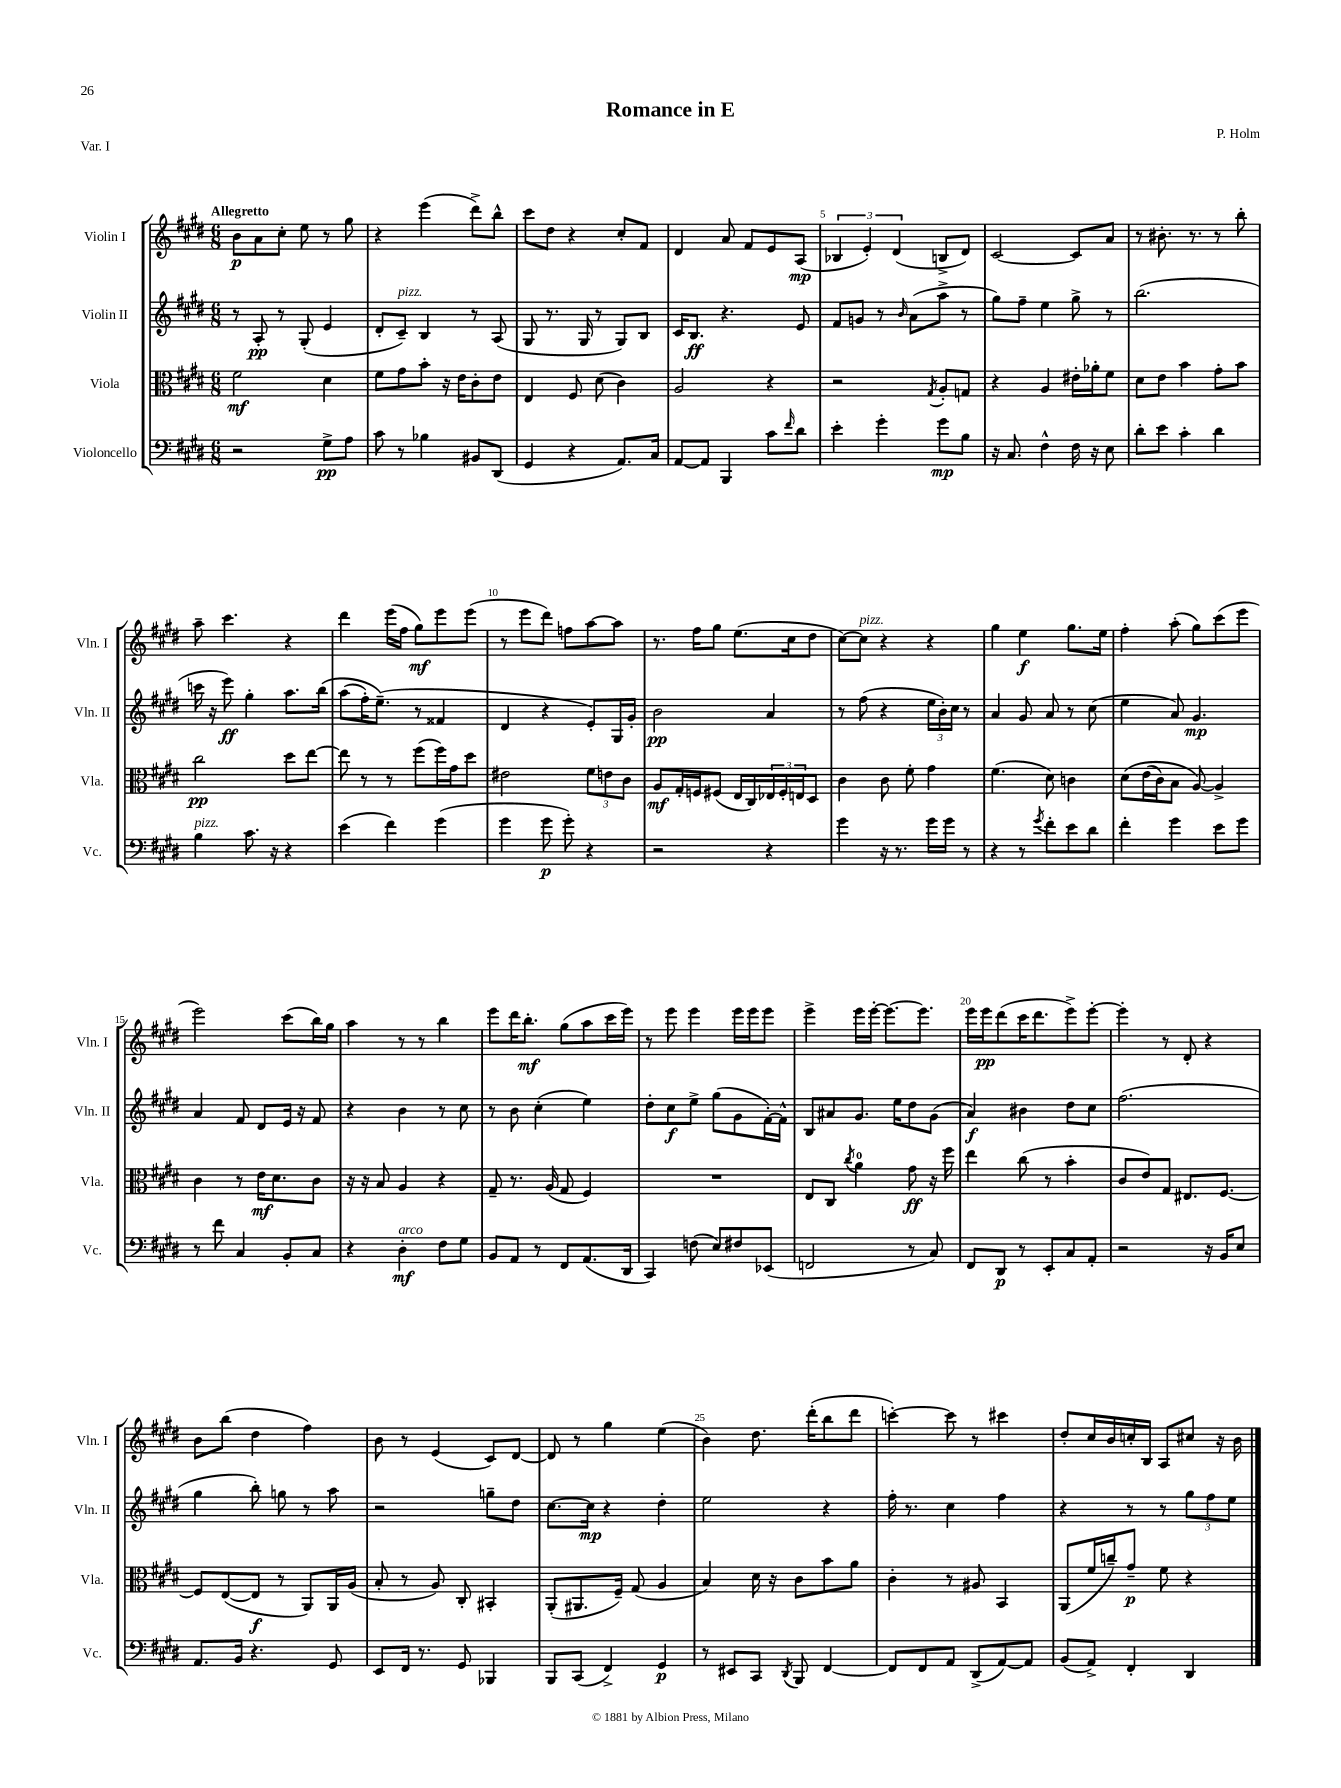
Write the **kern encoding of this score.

**kern	**dynam	**kern	**dynam	**kern	**dynam	**kern	**dynam
*part4	*part4	*part3	*part3	*part2	*part2	*part1	*part1
*staff4	*staff4	*staff3	*staff3	*staff2	*staff2	*staff1	*staff1
*I"Violoncello	*	*I"Viola	*	*I"Violin II	*	*I"Violin I	*
*I'Vc.	*	*I'Vla.	*	*I'Vln. II	*	*I'Vln. I	*
*clefF4	*	*clefC3	*	*clefG2	*	*clefG2	*
*k[f#c#g#d#]	*	*k[f#c#g#d#]	*	*k[f#c#g#d#]	*	*k[f#c#g#d#]	*
*M6/8	*	*M6/8	*	*M6/8	*	*M6/8	*
=1	=1	=1	=1	=1	=1	=1	=1
!	!	!	!	!	!	!LO:TX:a:B:t=Allegretto	!
2r	.	2f#\	mf	8r	.	8b\L	p
.	.	.	.	8A'/	pp	8a\	.
.	.	.	.	8r	.	8cc#'\J	.
.	.	.	.	(8G#'/	.	8ee\	.
8G#^\L	pp	4d#\	.	4e/	.	8r	.
8A\J	.	.	.	.	.	8gg#\	.
=2	=2	=2	=2	=2	=2	=2	=2
8c#\	.	8f#\L	.	8d#'/L	.	4r	.
!	!	!	!	!LO:TX:a:i:t=pizz.	!	!	!
8r	.	8g#\	.	8c#~/J)	.	.	.
4B-X\	.	8b'\J	.	4B/	.	(4eee\	.
.	.	16r	.	.	.	.	.
.	.	16e\KL	.	.	.	.	.
8BB#X/L	.	8c#'\	.	8r	.	8ddd#^\L)	.
(8DD#/J	.	8e\J	.	(8A/	.	8bb^^\J	.
=3	=3	=3	=3	=3	=3	=3	=3
4GG#/	.	4E/	.	8G#/	.	8ccc#\L	.
.	.	.	.	8.r	.	8dd#\J	.
4r	.	8F#/	.	.	.	4r	.
.	.	.	.	16G#/	.	.	.
.	.	(8d#\	.	8r	.	.	.
8.AA/L)	.	4c#\)	.	8G#/L)	.	8cc#'/L	.
.	.	.	.	8B/J	.	8f#/J	.
16C#/Jk	.	.	.	.	.	.	.
=4	=4	=4	=4	=4	=4	=4	=4
[8AA/L	.	2A/	.	16c#/KL	.	4d#/	.
.	.	.	.	8.B/J	ff	.	.
8AA/J]	.	.	.	.	.	.	.
4BBB/	.	.	.	4.r	.	8a/	.
.	.	.	.	.	.	8f#/L	.
8c#\L	.	4r	.	.	.	8e/	.
16qqf#/	.	.	.	.	.	.	.
8d#\J	.	.	.	8e/	.	(8A/J	mp
=5	=5	=5	=5	=5	=5	=5	=5
4e'\	.	2r	.	8f#/L	.	6B-X/	.
.	.	.	.	8gn/J	.	.	.
.	.	.	.	.	.	6e'/)	.
4g#'\	.	.	.	8r	.	.	.
.	.	.	.	.	.	(6d#/	.
.	.	.	.	16qqb/	.	.	.
.	.	.	.	(8a\L	.	.	.
.	.	8qG#/	.	.	.	.	.
8g#\L	mp	8A'/L	.	8aa^\J	.	8Bn^/L	.
8B\J	.	8Gn/J	.	8r	.	8d#/J)	.
=6	=6	=6	=6	=6	=6	=6	=6
16r	.	4r	.	8gg#\L)	.	[2c#/	.
8.C#/	.	.	.	.	.	.	.
.	.	.	.	8ff#~\J	.	.	.
4F#^^\	.	4A/	.	4ee\	.	.	.
16F#\	.	16e#X'\LL	.	8gg#^\	.	8c#/L]	.
16r	.	16a-X'\J	.	.	.	.	.
8E\	.	8f#\J	.	8r	.	8a/J	.
=7	=7	=7	=7	=7	=7	=7	=7
8d#'\L	.	8d#\L	.	(2.bb\	.	8r	.
8e\J	.	8e\J	.	.	.	8.b#X'\	.
4c#'\	.	4b\	.	.	.	.	.
.	.	.	.	.	.	8.r	.
4d#\	.	8g#'\L	.	.	.	8r	.
.	.	8b\J	.	.	.	8bb'\	.
!!LO:LB:g=z
=8	=8	=8	=8	=8	=8	=8	=8
!LO:TX:a:i:t=pizz.	!	!	!	!	!	!	!
4B\	.	2cc#\	pp	16cccn\	.	8aa~\	.
.	.	.	.	16r	.	.	.
.	.	.	.	8eee\)	ff	4.ccc#\	.
8.c#\	.	.	.	4gg#'\	.	.	.
16r	.	.	.	.	.	.	.
4r	.	8dd#\L	.	8.aa\L	.	4r	.
.	.	[8ee\J	.	.	.	.	.
.	.	.	.	(16bb\Jk	.	.	.
=9	=9	=9	=9	=9	=9	=9	=9
(4e\	.	8ee\]	.	(8aa\L	.	4ddd#\	.
.	.	8r	.	16ff#'\K)	.	.	.
.	.	.	.	(8.ee~\J)	.	.	.
4f#\)	.	8r	.	.	.	(16eee\LL	.
.	.	.	.	.	.	16ff#\JJ	.
.	.	(8ff#\L	.	8r	.	8gg#\L)	mf
(4g#\	.	16ff#\L)	.	4f##X/	.	8eee\	.
.	.	16g#\J	.	.	.	.	.
.	.	8dd#\J	.	.	.	(8eee\J	.
=10	=10	=10	=10	=10	=10	=10	=10
4g#\	.	2e#X\	.	4d#/	.	8r	.
.	.	.	.	.	.	8eee\L	.
8g#\	p	.	.	4r	.	8ddd#\J)	.
8g#'\)	.	.	.	.	.	8ffn\L	.
4r	.	12f#\L	.	8e'/L)	.	[8aa\	.
.	.	12en\	.	.	.	.	.
.	.	.	.	16G#/L	.	8aa\J]	.
.	.	12c#\J	.	.	.	.	.
.	.	.	.	16g#'/JJ	.	.	.
=11	=11	=11	=11	=11	=11	=11	=11
2r	.	8A/L	mf	2b\	pp	8.r	.
.	.	16G#'/L	.	.	.	.	.
.	.	16Fn/J	.	.	.	16ff#\KL	.
.	.	(8F#X/J	.	.	.	8gg#\J	.
.	.	16E/LL	.	.	.	(8.ee\L	.
.	.	16C#/)	.	.	.	.	.
4r	.	24E-X/	.	4a/	.	.	.
.	.	24F#'/	.	.	.	.	.
.	.	.	.	.	.	16cc#\k	.
.	.	24En/J	.	.	.	.	.
.	.	8D#/J	.	.	.	8dd#\J	.
=12	=12	=12	=12	=12	=12	=12	=12
4g#\	.	4c#\	.	8r	.	[8cc#\L)	.
!	!	!	!	!	!	!LO:TX:a:i:t=pizz.	!
.	.	.	.	(8ff#\	.	8cc#\J]	.
16r	.	8c#\	.	4r	.	4r	.
8.r	.	.	.	.	.	.	.
.	.	8f#'\	.	.	.	.	.
16g#\LL	.	4g#\	.	24ee\LL	.	4r	.
.	.	.	.	24b'\)	.	.	.
16g#\JJ	.	.	.	.	.	.	.
.	.	.	.	24cc#\JJ	.	.	.
8r	.	.	.	8r	.	.	.
=13	=13	=13	=13	=13	=13	=13	=13
4r	.	(4.f#\	.	4a/	.	4gg#\	.
8r	.	.	.	8g#/	.	4ee\	f
8qg#/	.	.	.	.	.	.	.
8f#'\L	.	8d#\)	.	8a/	.	.	.
8e\	.	4cn\	.	8r	.	8.gg#\L	.
8d#\J	.	.	.	(8cc#\	.	.	.
.	.	.	.	.	.	16ee\Jk	.
=14	=14	=14	=14	=14	=14	=14	=14
4f#'\	.	(8d#\L	.	4ee\	.	4ff#'\	.
.	.	(16e\L	.	.	.	.	.
.	.	16c#\J)	.	.	.	.	.
4g#\	.	8B\J	.	8a/)	.	(8aa'\	.
.	.	[8A/)	.	4.g#/	mp	8gg#\L)	.
8e\L	.	4A^/]	.	.	.	(8ccc#\	.
8g#\J	.	.	.	.	.	8eee\J	.
!!LO:LB:g=z
=15	=15	=15	=15	=15	=15	=15	=15
8r	.	4c#\	.	4a/	.	2eee\)	.
8f#\	.	.	.	.	.	.	.
4C#/	.	8r	.	8f#/	.	.	.
.	.	16e\KL	mf	8d#/L	.	.	.
.	.	8.d#\	.	.	.	.	.
8BB'/L	.	.	.	16e/Jk	.	(8ccc#\L	.
.	.	.	.	16r	.	.	.
8C#/J	.	8c#\J	.	8f#/	.	16bb\L)	.
.	.	.	.	.	.	16gg#\JJ	.
=16	=16	=16	=16	=16	=16	=16	=16
4r	.	16r	.	4r	.	4aa\	.
.	.	16r	.	.	.	.	.
.	.	8B/	.	.	.	.	.
!LO:TX:a:i:t=arco	!	!	!	!	!	!	!
4D#'\	mf	4A/	.	4b\	.	8r	.
.	.	.	.	.	.	8r	.
8F#\L	.	4r	.	8r	.	4bb\	.
8G#\J	.	.	.	8cc#\	.	.	.
=17	=17	=17	=17	=17	=17	=17	=17
8BB/L	.	8G#~/	.	8r	.	8eee\L	.
8AA/J	.	8.r	.	8b\	.	16ddd#\K	.
.	.	.	.	.	.	8.bb'\J	mf
8r	.	.	.	(4cc#'\	.	.	.
.	.	(16A/	.	.	.	.	.
8FF#/L	.	8G#/	.	.	.	(8gg#\L	.
(8.AA/	.	4F#/)	.	4ee\)	.	8aa\	.
.	.	.	.	.	.	16ccc#\L	.
16DD#/Jk	.	.	.	.	.	16eee\JJ)	.
=18	=18	=18	=18	=18	=18	=18	=18
4CC#/)	.	2.r	.	8dd#'\L	.	8r	.
.	.	.	.	8cc#\	f	8eee\	.
(8Fn\	.	.	.	8ee^\J	.	4eee\	.
8E/L)	.	.	.	(8gg#\L	.	.	.
8F#X/	.	.	.	8g#\	.	16eee\LL	.
.	.	.	.	.	.	16eee\J	.
(8EE-X/J	.	.	.	[16f#'\L)	.	8eee\J	.
.	.	.	.	16f#^^\JJ]	.	.	.
=19	=19	=19	=19	=19	=19	=19	=19
2FFn/	.	8E/L	.	8B/L	.	4eee^\	.
.	.	8C#/J	.	8a#X/	.	.	.
.	.	8qcc#/	.	.	.	.	.
.	.	4a\	.	8.g#/J	.	16eee\LL	.
.	.	.	.	.	.	[16eee'\JJ	.
.	.	.	.	.	.	8.eee\L_	.
.	.	.	.	16ee\KL	.	.	.
8r	.	8g#\	ff	8dd#\	.	.	.
.	.	.	.	.	.	8.eee\J]	.
8C#/)	.	16r	.	(8g#\J	.	.	.
.	.	16ff#\	.	.	.	.	.
=20	=20	=20	=20	=20	=20	=20	=20
8FF#/L	.	4ee\	.	4a/)	f	16eee\LL	.
.	.	.	.	.	.	16eee\J	pp
8DD#/J	p	.	.	.	.	(8ddd#\	.
8r	.	(8cc#\	.	4b#X\	.	16ccc#\K	.
.	.	.	.	.	.	8.ddd#\	.
8EE'/L	.	8r	.	.	.	.	.
8C#/	.	4b'\	.	8dd#\L	.	8eee^\)	.
8AA'/J	.	.	.	8cc#\J	.	[8eee'\J	.
=21	=21	=21	=21	=21	=21	=21	=21
2r	.	8c#/L	.	(2.ff#\	.	4eee'\]	.
.	.	8e/)	.	.	.	.	.
.	.	8G#/J	.	.	.	8r	.
.	.	8.E#X/L	.	.	.	8d#'/	.
16r	.	.	.	.	.	4r	.
16BB/KL	.	[8.F#/J	.	.	.	.	.
8E/J	.	.	.	.	.	.	.
!!LO:LB:g=z
=22	=22	=22	=22	=22	=22	=22	=22
8.AA/L	.	8F#/L]	.	4gg#\	.	8b\L	.
.	.	([8E/	.	.	.	(8bb\J	.
16BB/Jk	.	.	.	.	.	.	.
4.r	.	8E/J]	f	8bb'\)	.	4dd#\	.
.	.	8r	.	8ggn\	.	.	.
.	.	8AA/L)	.	8r	.	4ff#\)	.
8GG#/	.	16AA/L	.	8aa\	.	.	.
.	.	(16A/JJ	.	.	.	.	.
=23	=23	=23	=23	=23	=23	=23	=23
8EE/L	.	8B'/	.	2r	.	8b\	.
16FF#/Jk	.	8r	.	.	.	8r	.
8.r	.	.	.	.	.	.	.
.	.	8A/)	.	.	.	(4e/	.
8GG#/	.	8C#'/	.	.	.	.	.
4BBB-X/	.	4BB#X'/	.	8ggn~\L	.	8c#/L)	.
.	.	.	.	8dd#\J	.	[8d#/J	.
=24	=24	=24	=24	=24	=24	=24	=24
8BBB/L	.	(8AA'/L	.	[8.cc#\L	.	8d#/]	.
(8CC#/J	.	8.AA#X/	.	.	.	8r	.
.	.	.	.	16cc#\Jk]	mp	.	.
4FF#^/)	.	.	.	4r	.	4gg#\	.
.	.	16F#~/Jk)	.	.	.	.	.
.	.	(8G#/	.	.	.	.	.
4GG#/	p	4A/	.	4dd#'\	.	(4ee\	.
=25	=25	=25	=25	=25	=25	=25	=25
8r	.	4B/)	.	2ee\	.	4b\)	.
8EE#X/L	.	.	.	.	.	.	.
8CC#/J	.	16d#\	.	.	.	8.dd#\	.
.	.	16r	.	.	.	.	.
8qDD#/	.	.	.	.	.	.	.
8BBB/	.	8c#\L	.	.	.	.	.
.	.	.	.	.	.	(16ddd#'\KL	.
[4FF#/	.	8b\	.	4r	.	8bb\	.
.	.	8a\J	.	.	.	8ddd#\J	.
=26	=26	=26	=26	=26	=26	=26	=26
8FF#/L]	.	4c#'\	.	16ff#'\	.	[4cccn'\)	.
.	.	.	.	8.r	.	.	.
8FF#/	.	.	.	.	.	.	.
8AA/J	.	8r	.	4cc#\	.	8ccc\]	.
(8DD#^/L	.	8A#X/	.	.	.	8r	.
[8AA/)	.	4BB/	.	4ff#\	.	4ccc#X\	.
8AA/J]	.	.	.	.	.	.	.
=27	=27	=27	=27	=27	=27	=27	=27
(8BB/L	.	(8AA/L	.	4r	.	8dd#'/L	.
8AA^/J)	.	16f#/L	.	.	.	16cc#/L	.
.	.	16ccn~/J)	.	.	.	16b/	.
4FF#'/	.	8g#~/J	p	8r	.	16ccn'/	.
.	.	.	.	.	.	16B/JJ	.
.	.	8f#\	.	8r	.	8A/L	.
4DD#/	.	4r	.	12gg#\L	.	8cc#X/J	.
.	.	.	.	12ff#\	.	.	.
.	.	.	.	.	.	16r	.
.	.	.	.	12ee\J	.	.	.
.	.	.	.	.	.	16b\	.
==	==	==	==	==	==	==	==
*-	*-	*-	*-	*-	*-	*-	*-
